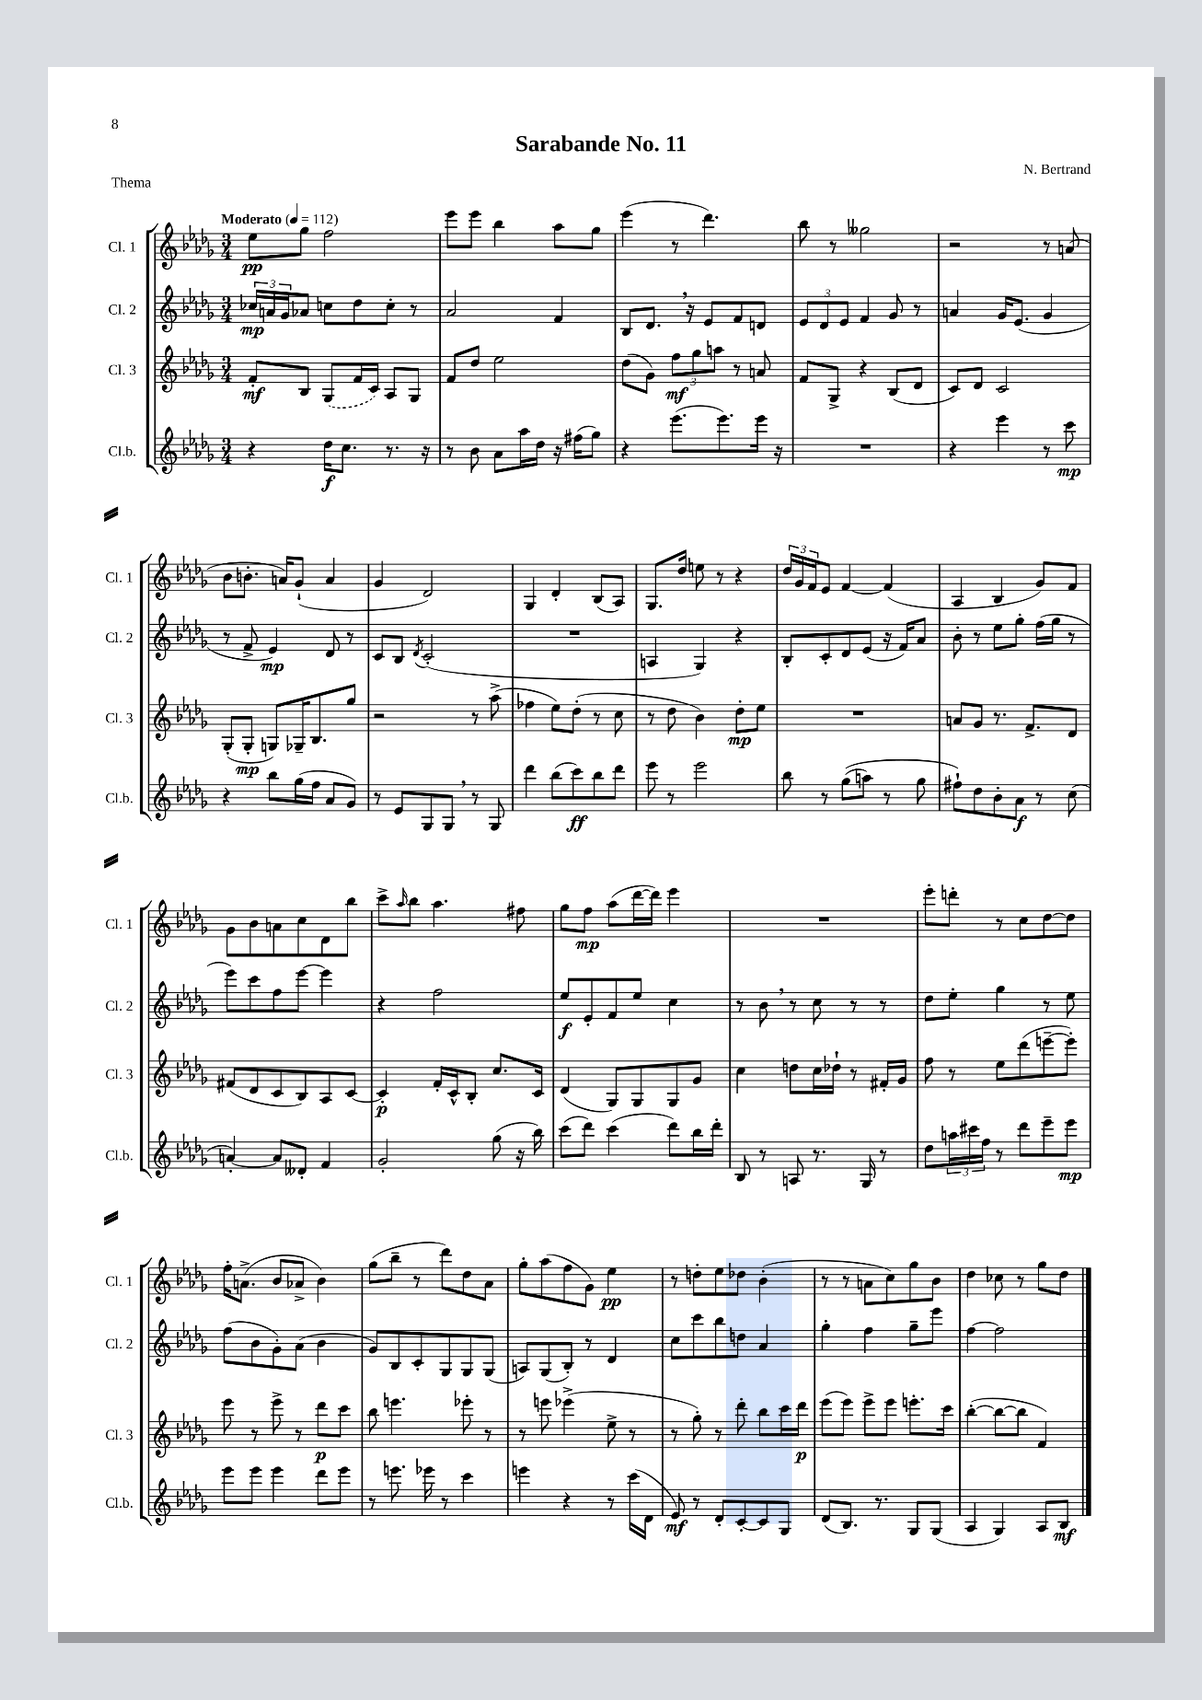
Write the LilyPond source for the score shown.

\header { title = "Sarabande No. 11" composer = "N. Bertrand" piece = "Thema" }
<<
\new StaffGroup <<
\new Staff = "s0" \with { instrumentName = "Cl. 1" shortInstrumentName = "Cl. 1" } {
    \clef treble \key des \major \numericTimeSignature \time 3/4 \tempo "Moderato" 4 = 112
    ees''8\pp ges''8 f''2 |
    ees'''8 ees'''8 bes''4 aes''8 ges''8 |
    ees'''4( r8 des'''4.) |
    bes''8 r8 geses''2 |
    r2 r8 a'8( |
    bes'8 b'8.-. a'16) ges'8-!( a'4 |
    ges'4 des'2) |
    ges4 des'4-. bes8( aes8) |
    ges8. des''16 e''8 r8 r4 |
    \tuplet 3/2 { des''16 ges'16 f'16 } ees'8 f'4~ f'4( |
    aes4 bes4 ges'8) f'8 |
    ges'8 bes'8 a'8 c''8 des'8 bes''8 |
    c'''8-> \grace { aes''16 } bes''8 aes''4. fis''8 |
    ges''8 f''8\mp aes''8( des'''16~ des'''16) ees'''4 |
    R2. |
    ees'''8-. d'''8-. r8 c''8 des''8~ des''8 |
    f''16-. a'8.->( bes'8 aes'8-> bes'4) |
    ges''8( bes''8-- r8 des'''8) des''8 aes'8 |
    ges''8-. aes''8( f''8 ges'8) ees''4\pp |
    r8 d''8-. ees''8 des''8 bes'4-.( |
    r8 r8 a'8 c''8) ges''8 bes'8 |
    des''4 ces''8 r8 ges''8 des''8 \bar "|." |
}
\new Staff = "s1" \with { instrumentName = "Cl. 2" shortInstrumentName = "Cl. 2" } {
    \clef treble \key des \major \numericTimeSignature \time 3/4
    \tuplet 3/2 { ces''16\mp a'16 ges'16 } aes'8 c''8 des''8 c''8-. r8 |
    aes'2 f'4 |
    bes8 des'8. \breathe r16 ees'8 f'8 d'8 |
    \tuplet 3/2 { ees'8 des'8 ees'8 } f'4 ges'8 r8 |
    a'4 ges'16 ees'8.( ges'4 |
    r8 f'8-> ees'4\mp) des'8 r8 |
    c'8 bes8 \acciaccatura { des'8 } c'2-.( |
    R2. |
    a4 ges4) r4 |
    bes8-. c'8-. des'8 ees'8( r16 f'16) aes'8 |
    bes'8-. r8 ees''8 ges''8-. f''16( ges''16 r8 |
    ees'''8) c'''8 f''8 ees'''8~ ees'''4 |
    r4 f''2 |
    ees''8\f ees'8-. f'8 ees''8 c''4 |
    r8 bes'8 \breathe r8 c''8 r8 r8 |
    des''8 ees''8-. ges''4 r8 ees''8 |
    f''8( bes'8 ges'8-.) aes'8( bes'4 |
    ges'8) bes8 c'8-. ges8 ges8 ges8( |
    a8) ges8( bes8-.) r8 des'4 |
    c''8 c'''8 bes''8 d''8 aes'4 |
    ges''4-. f''4 ges''8-- ees'''8 |
    f''4~ f''2 \bar "|." |
}
\new Staff = "s2" \with { instrumentName = "Cl. 3" shortInstrumentName = "Cl. 3" } {
    \clef treble \key des \major \numericTimeSignature \time 3/4
    f'8-.\mf bes8 \once \slurDashed ges8( f'16 c'16) aes8 ges8 |
    f'8 des''8 ees''2 |
    des''8( ges'8) \tuplet 3/2 { f''8\mf ges''8 a''8 } r8 a'8 |
    f'8 ges8-> r4 bes8( des'8 |
    c'8) des'8 c'2 |
    ges8-.( ges8-.\mp g8) ges16-- bes8. ges''8 |
    r2 r8 aes''8->( |
    fes''4 ees''8) des''8-.( r8 c''8 |
    r8 des''8 bes'4) des''8-.\mp ees''8 |
    R2. |
    a'8 ges'8 r8. f'8.-> des'8 |
    fis'8( des'8 c'8 bes8) aes8 c'8~ |
    c'4-.\p f'16-. c'16-^ bes8-. c''8. c'16 |
    des'4( ges8) ges8 ges8 ges'8 |
    c''4 d''8 c''16 des''16-! r8 fis'16-. ges'16 |
    f''8 r8 ees''8 des'''8( e'''8~-- e'''8-.) |
    ees'''8 r8 ees'''8-> r8 des'''8\p c'''8 |
    bes''8 e'''4. ees'''8-. r8 |
    r8 e'''8 ees'''4->( ees''8-> r8 |
    r8 ges''8-.) r8 des'''8-. bes''8 c'''16 des'''16\p |
    ees'''8( ees'''8) ees'''8-> ees'''8 e'''8.-. c'''16 |
    bes''4~-.( bes''8~ bes''8 f'4) \bar "|." |
}
\new Staff = "s3" \with { instrumentName = "Cl.b." shortInstrumentName = "Cl.b." } {
    \clef treble \key des \major \numericTimeSignature \time 3/4
    r4 des''16\f c''8. r8. r16 |
    r8 bes'8 aes'8 aes''16 des''16 r16 fis''16( ges''8) |
    r4 ees'''8.( ees'''8.) ees'''16 r16 |
    R2. |
    r4 ees'''4 r8 c'''8\mp |
    r4 bes''8 ges''16( f''16 aes'8 ges'8) |
    r8 ees'8 ges8 ges8 \breathe r8 ges8 |
    des'''4 bes''8( c'''8\ff) bes''8 des'''8 |
    ees'''8 r8 ees'''2 |
    bes''8 r8 ges''8(\( a''8) r8 ges''8 |
    fis''8-!\) des''8 bes'8-. aes'8\f r8 c''8( |
    a'4~-.) a'8 deses'8-. f'4 |
    ges'2-. ges''8( r16 bes''16) |
    c'''8( des'''8) c'''4( des'''8) bes''16 des'''16-. |
    bes8 r8 a8 r8. ges16 r8 |
    des''8 \tuplet 3/2 { a''16 cis'''16 f''16 } r8 des'''8 ees'''8-- ees'''8\mp |
    ees'''8 ees'''8 ees'''4 des'''8 ees'''8 |
    r8 e'''8. ees'''16 r8 c'''4 |
    e'''4 r4 r8 c'''16( des'16 |
    ees'8\mf) r8 des'8-. c'8~-. c'8 ges8 |
    des'8( bes8.) r8. ges8 ges8( |
    aes4 ges4) aes8 bes8\mf \bar "|." |
}
>>
>>
\layout { \context { \Score \remove "Bar_number_engraver" } }
